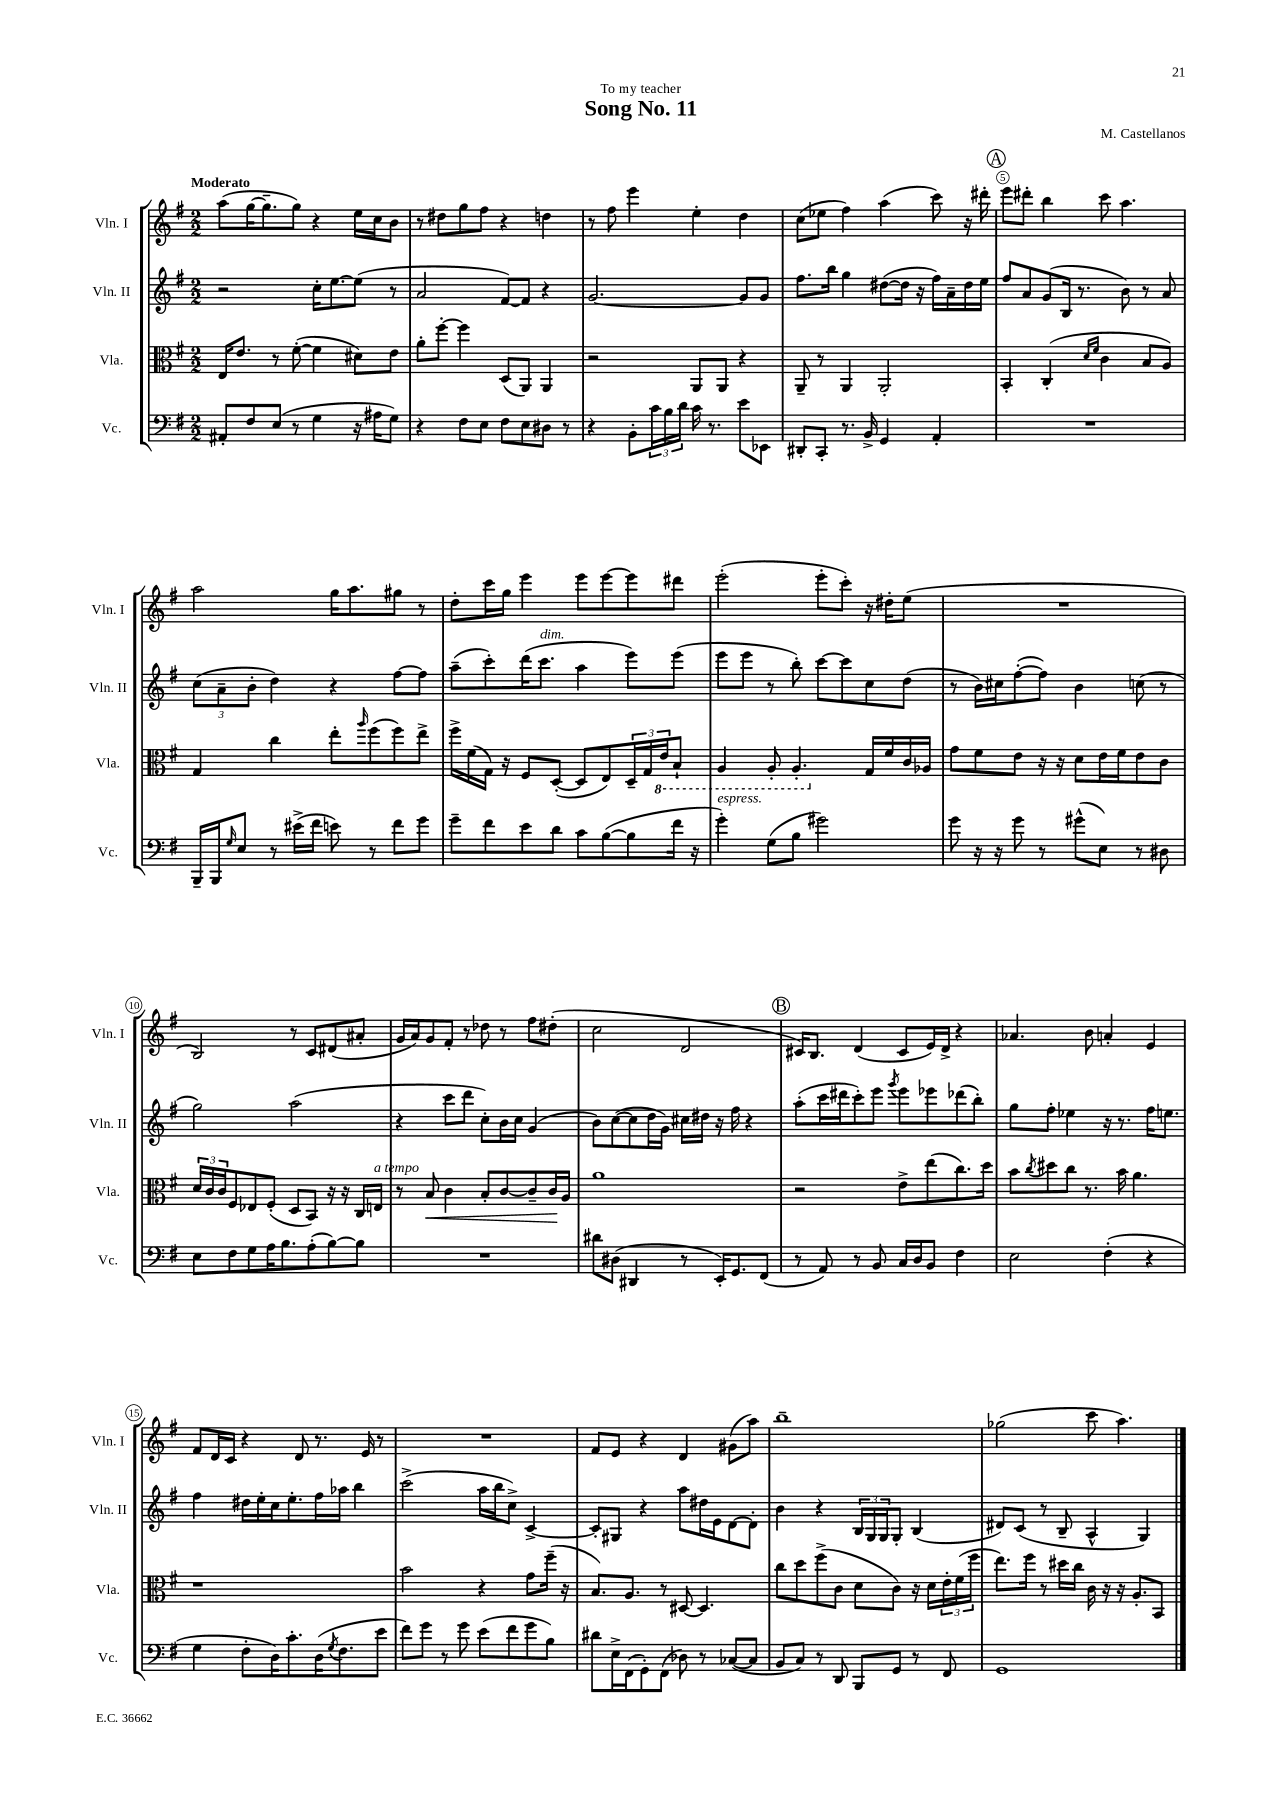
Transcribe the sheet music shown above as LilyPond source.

\header { title = "Song No. 11" composer = "M. Castellanos" dedication = "To my teacher" }
<<
\new StaffGroup <<
\new Staff = "s0" \with { instrumentName = "Vln. I" shortInstrumentName = "Vln. I" } {
    \clef treble \key g \major \numericTimeSignature \time 2/2 \tempo "Moderato"
    a''8( g''16~ g''8.-- g''8) r4 e''16 c''16 b'8 |
    r8 dis''8 g''8 fis''8 r4 d''4 |
    r8 fis''8 e'''4 e''4-. d''4 |
    c''8( ees''8 fis''4) a''4( c'''8) r16 dis'''16-. |
    \mark \markup { \circle "A" } e'''8 dis'''8-. b''4 c'''8 a''4. |
    a''2 g''16 a''8. gis''8 r8 |
    d''8-. c'''16 g''16 e'''4 e'''8 e'''8~ e'''8 dis'''8 |
    e'''2-.( e'''8-. c'''8-.) r16 dis''16-. e''8( |
    R1 |
    b2) r8 c'8 dis'8( ais'8-. |
    g'16 a'16) g'8 fis'8-. r8 des''8 r8 fis''8 dis''8-.( |
    c''2 d'2 |
    \mark \markup { \circle "B" } cis'16) b8. d'4( cis'8 e'16) d'16-> r4 |
    aes'4. b'8 a'4-. e'4 |
    fis'8 d'16 c'16 r4 d'8 r8. e'16 r8 |
    R1 |
    fis'8 e'8 r4 d'4 gis'8( a''8) |
    b''1-- |
    ges''2( c'''8 a''4.) \bar "|." |
}
\new Staff = "s1" \with { instrumentName = "Vln. II" shortInstrumentName = "Vln. II" } {
    \clef treble \key g \major \numericTimeSignature \time 2/2
    r2 c''16-. e''8.~ e''8( r8 |
    a'2 fis'8~) fis'8 r4 |
    g'2.~ g'8 g'8 |
    fis''8. b''16 g''4 dis''8~( dis''16 r16 fis''16) a'16-- dis''16 e''16 |
    \mark \markup { \circle "A" } fis''8 a'8 g'8( b16 r8. b'8) r8 a'8 |
    \tuplet 3/2 { c''8( a'8-- b'8-. } d''4) r4 fis''8~ fis''8 |
    a''8--( c'''8-.) d'''16( c'''8.^\markup { \italic "dim." } a''4 e'''8) e'''8( |
    e'''8 e'''8 r8 b''8-.) c'''8~ c'''8 c''8 d''8( |
    r8 b'16) cis''16 fis''8~-.( fis''8) b'4 c''8( r8 |
    g''2) a''2( |
    r4 c'''8 d'''8 c''8-.) b'16 c''16 g'4( |
    b'8) c''8~( c''8 d''16 g'16) cis''16 dis''16 r16 fis''16 r4 |
    \mark \markup { \circle "B" } a''8-.( c'''16 dis'''16 c'''8-.) e'''8 \acciaccatura { g'''8 } e'''8 ees'''8 des'''8( b''8-.) |
    g''8 fis''8-. ees''4 r16 r8. fis''16 e''8. |
    fis''4 dis''16 e''16-. c''16 e''8.-. fis''16 aes''16 b''4 |
    c'''2->( a''16 b''16 c''8->) c'4~-> |
    c'8-. gis8 r4 a''8 dis''16 e'16 d'8~ d'8-. |
    b'4 r4 \tuplet 3/2 { b16 g16 g16 } g8-. b4( |
    dis'8) c'8( r8 b8-- a4-^ g4) \bar "|." |
}
\new Staff = "s2" \with { instrumentName = "Vla." shortInstrumentName = "Vla." } {
    \clef alto \key g \major \numericTimeSignature \time 2/2
    e16 e'8. r8 fis'8~-.( fis'4 dis'8) e'8 |
    a'8-. fis''8~-. fis''4 d8( a,8) a,4 |
    r2 a,8 a,8 r4 |
    a,8-- r8 a,4 a,2-. |
    \mark \markup { \circle "A" } b,4-. c4-.( \grace { d'16 fis'16 } c'4 b8 a8) |
    g4 c''4 e''8-. \grace { a''16 } fis''8( fis''8) e''8-> |
    fis''16-> fis'16( g16) r16 fis8 d8~-.( d8 e8) \tuplet 3/2 { d16-- g16 \ottava #-1 e16 } b,8-! |
    a,4 a,8-. a,4.-. \ottava #0 g16 fis'16 c'16 aes16 |
    g'8 fis'8 e'8 r16 r16 d'8 e'16 fis'16 e'8 c'8 |
    \tuplet 3/2 { d'16 c'16 c'16 } fis8 ees8 fis8-.( d8 b,8) r16 r16 c16 e16^\markup { \italic "a tempo" } |
    r8 b8\< c'4 b8-. c'8~ c'8-- c'16\! a16 |
    a'1 |
    \mark \markup { \circle "B" } r2 e'8-> e''8( c''8.) d''16 |
    b'8 \acciaccatura { c''8 } dis''8 c''8 r8. b'16 a'4. |
    r1 |
    b'2 r4 g'8 fis''16--( r16 |
    b8.) a8. r8 dis8~ dis4. |
    c''8 d''8 fis''8->( c'8 d'8 c'8) r16 d'16 \tuplet 3/2 { e'16-. fis'16( fis''16 } |
    e''8.) fis''16 r8 dis''16 c''16 c'16 r16 r16 a8.-. b,8 \bar "|." |
}
\new Staff = "s3" \with { instrumentName = "Vc." shortInstrumentName = "Vc." } {
    \clef bass \key g \major \numericTimeSignature \time 2/2
    ais,8-. fis8 e8( r8 g4 r16 ais16 g8) |
    r4 fis8 e8 fis8 e8 dis8 r8 |
    r4 b,8-. \tuplet 3/2 { c'16 b16 d'16 } c'16 r8. e'8 ees,8 |
    dis,8-. c,8-. r8. b,16-> g,4 a,4-. |
    \mark \markup { \circle "A" } R1 |
    b,,16-- b,,16 \grace { g16 } e8 r8 eis'16->( fis'16 e'8) r8 fis'8 g'8 |
    g'8-- fis'8 e'8 d'8 c'8 b8~( b8 fis'16 r16 |
    g'4-.^\markup { \italic "espress." }) g8( b8 gis'2) |
    g'8 r16 r16 g'8 r8 gis'8-^( e8) r8 dis8 |
    e8 fis8 g8 a16 b8. a8-.( b8~) b8 |
    R1 |
    dis'8 dis8( dis,4 r8 e,16-.) g,8. fis,8( |
    \mark \markup { \circle "B" } r8 a,8) r8 b,8 c16 d16 b,8 fis4 |
    e2 fis4-.( r4 |
    g4 fis8-. d16) c'8.-. d16( \acciaccatura { g8 } fis8. e'8 |
    fis'8) g'8 r8 g'8 e'8( fis'8 g'8 b8) |
    dis'8 e16-> fis,16( g,8-.) fis,8( des8) r8 ces8~( ces8 |
    b,8 c8) r8 d,8 b,,8 g,8 r8 fis,8 |
    g,1 \bar "|." |
}
>>
>>
\layout { \context { \Score \override BarNumber.break-visibility = ##(#f #t #t) barNumberVisibility = #(every-nth-bar-number-visible 5) \override BarNumber.stencil = #(make-stencil-circler 0.1 0.3 ly:text-interface::print) } }
